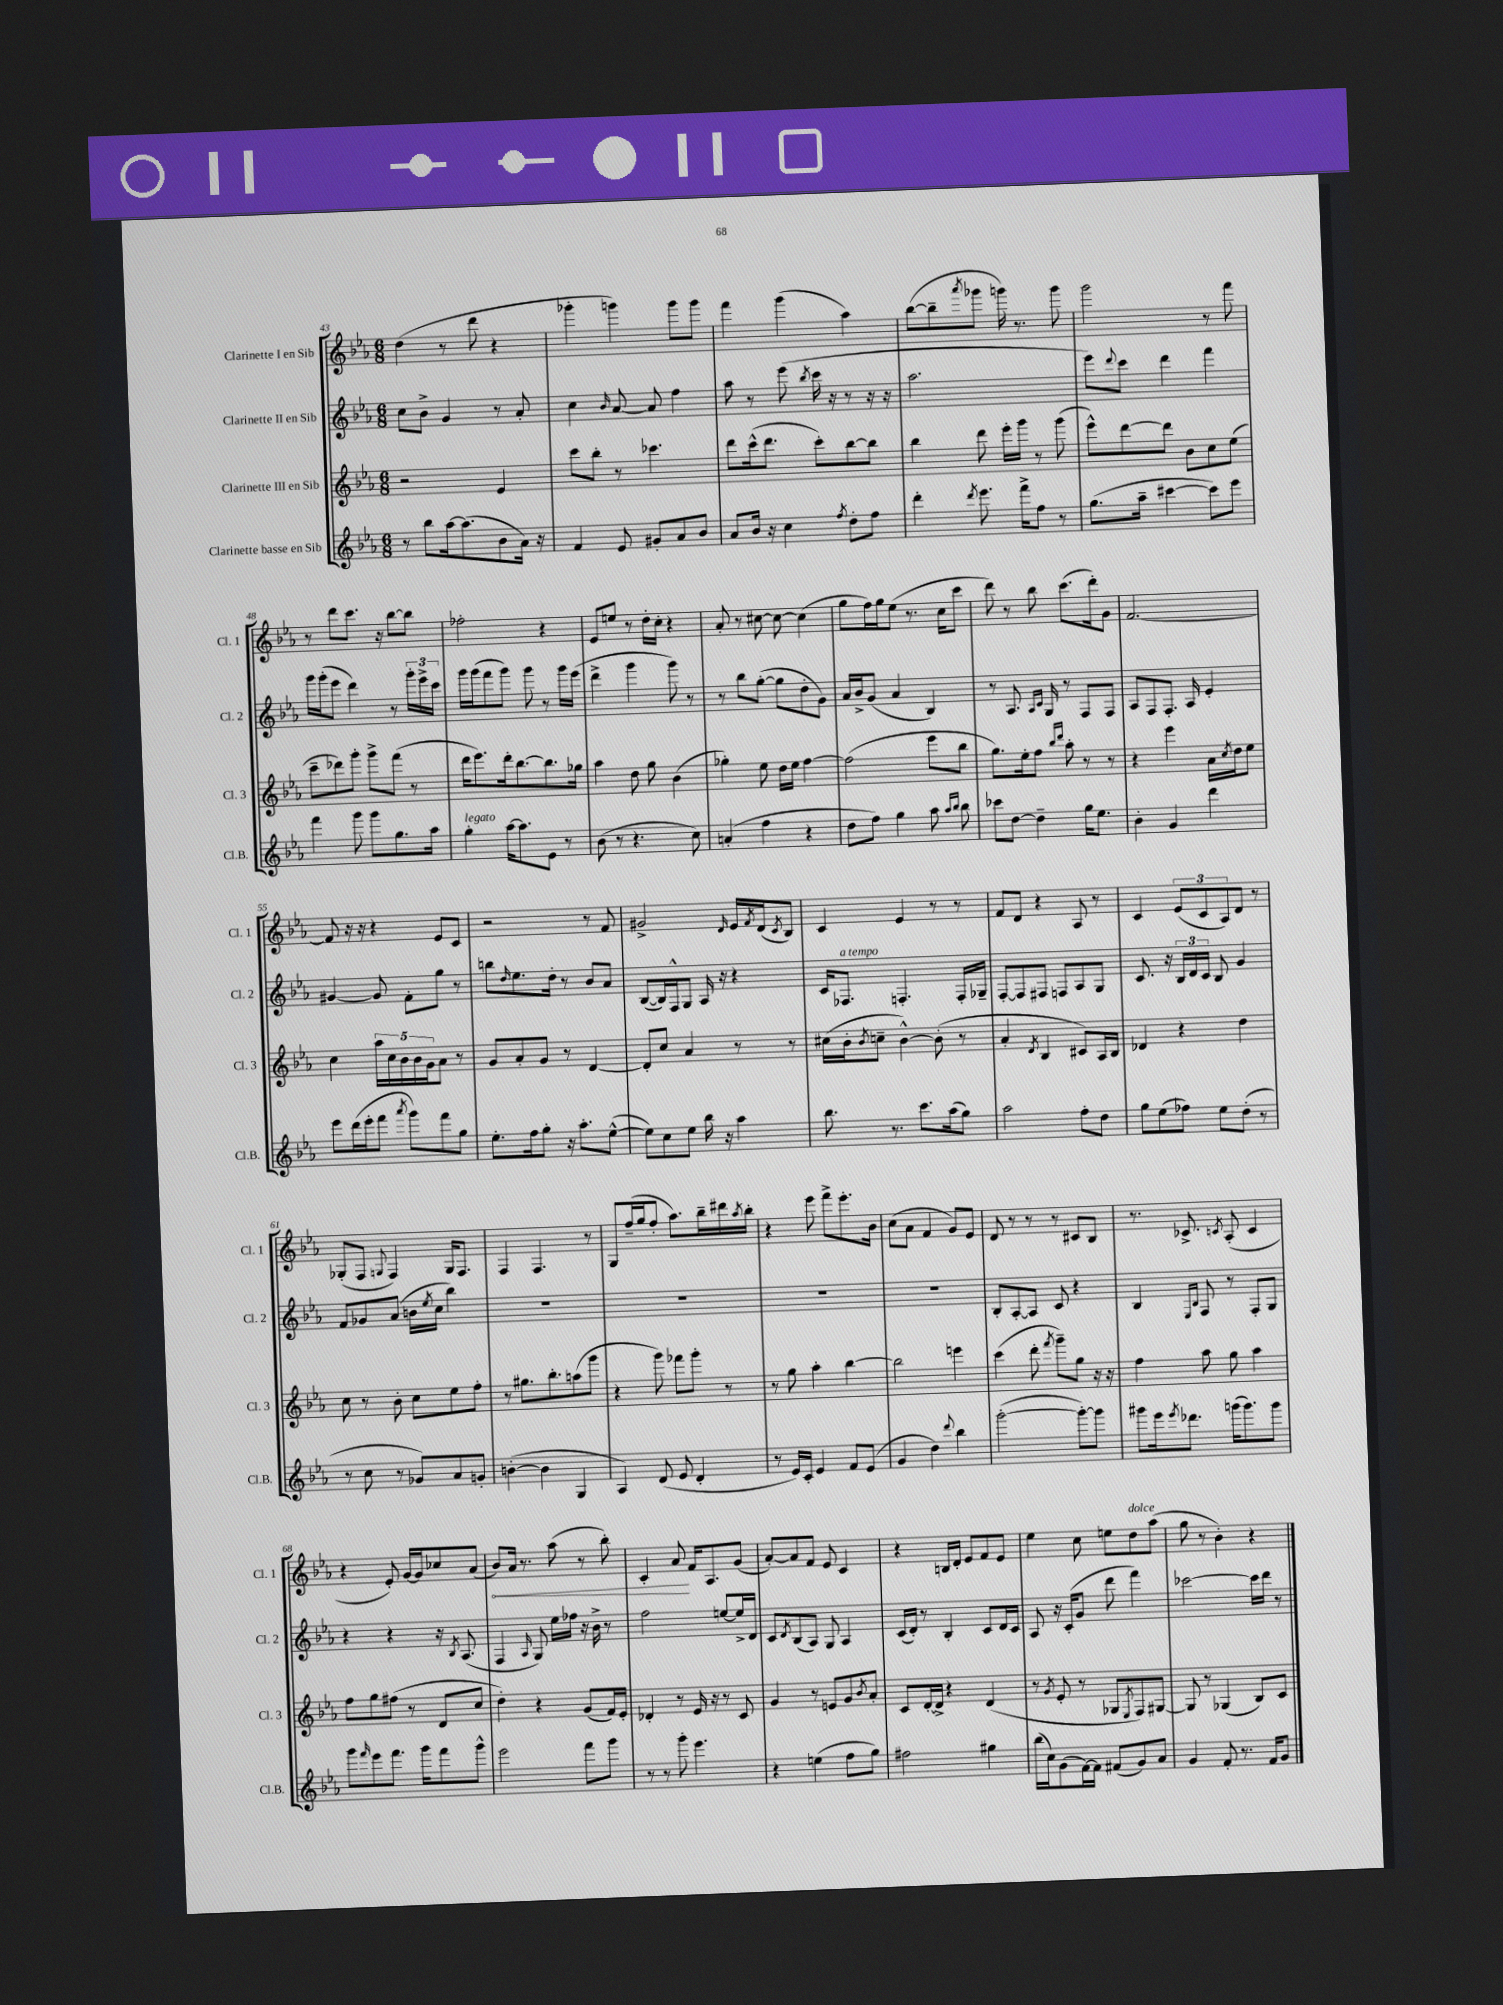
<<
\new StaffGroup <<
\new Staff = "s0" \with { instrumentName = "Clarinette I en Sib" shortInstrumentName = "Cl. 1" } {
    \clef treble \key ees \major \numericTimeSignature \time 6/8
    d''4( r8 d'''8 r4 |
    ges'''4-. g'''4) g'''8 g'''8 |
    f'''4 g'''4( aes''4) |
    bes''8~( bes''8-- \acciaccatura { aes'''8 } ges'''8 g'''16) r8. g'''8 |
    g'''2 r8 f'''8 |
    r8 d'''8 c'''8. r16 bes''8~ bes''8 |
    fes''2-. r4 |
    ees'8 e''8 r8 d''16-. c''16-. r4 |
    aes'8-. r8 cis''8~ cis''8~ cis''4( |
    g''8 f''16) g''16 ees''8( r8. c''16 c'''8 |
    d'''8) r8 bes''8 c'''8.( d'''16-.) g'8 |
    f'2.~ |
    f'8 r16 r16 r4 ees'8 c'8 |
    r2 r8 f'8 |
    gis'2-> \grace { d'16 } ees'16 \acciaccatura { f'8 } d'16( \acciaccatura { c'8 } bes8) |
    c'4 ees'4 r8 r8 |
    f'8 d'8 r4 aes8 r8 |
    c'4 \tuplet 3/2 { ees'8( c'8 aes8) } d'8 r8 |
    ges8-.( f8 \appoggiatura { g8 } f4) g16 f8. |
    f4 f4. r8 |
    g8 f''16--( g''16 f''8-. aes''8.) bes''16-- dis'''16 \acciaccatura { aes''8 } bes''16-. |
    r4 ees'''8 f'''8-> ees'''8.-. bes'16 |
    c''8( aes'8 f'4 g'8) ees'8 |
    d'8 r8 r8 r8 cis'8 bes8 |
    r8. ces'8.-> \acciaccatura { c'8 } aes8-.( c'4 |
    r4 ees'8-.) g'16~ g'16 ces''8 aes'8( |
    \once \override Hairpin.circled-tip = ##t bes'8\<) aes'16 r8. aes''8( r8 bes''8-.) |
    c'4-. aes'8\! f'16 aes8. g'8( |
    aes'8~-.) aes'8 f'8 ees'8 c'4 |
    r4 b16 d'16-. ees'8 f'8 ees'8 |
    ees''4 c''8 e''8 d''8^\markup { \italic "dolce" } aes''8( |
    g''8 r8 bes'4-.) r4 \bar "|." |
}
\new Staff = "s1" \with { instrumentName = "Clarinette II en Sib" shortInstrumentName = "Cl. 2" } {
    \clef treble \key ees \major \numericTimeSignature \time 6/8
    c''8 bes'8-> g'4 r8 aes'8-. |
    c''4 \grace { bes'16 } aes'8~ aes'8 f''4 |
    aes''8 r8 ees'''8( \acciaccatura { bes''8 } c'''16 r16 r8 r16 r16 |
    aes''2. |
    ees'''8) \appoggiatura { d'''8 } c'''8 d'''4 f'''4 |
    g'''16 g'''16-.( ees'''8 d'''4) r8 \tuplet 3/2 { g'''16-. ees'''16-> c'''16 } |
    g'''16 g'''16( f'''8 g'''8) g'''8 r8 g'''16 ees'''16( |
    d'''4-> g'''4 g'''8) r8 |
    r8 bes''8 g''8~-.( g''8 d''8-. g'8) |
    aes'16 bes'16-> g'8( aes'4 bes4) |
    r8 aes8. \grace { aes16 c'16 } g16 r8 f8 f8 |
    aes8 f8 f8.-. aes16 ees'4-. |
    gis'4~ gis'8 f'8-. g''8 r8 |
    b''8 \grace { d''16 } ees''8. d''16-. r8 bes'8 aes'8 |
    bes8~( bes16) f16-^ g8 aes16 r16 r4 |
    c'16 fes8.^\markup { \italic "a tempo" } f4.-. f16-. ges16-- |
    f8~-. f8 fis8 f8 aes8 g8 |
    c'8. r16 \tuplet 3/2 { bes16 d'16 c'16 } bes8 g'4 |
    f'8 ges'8 aes'8( b'16 \acciaccatura { ees''8 } c''16 bes''4) |
    R2. |
    R2. |
    R2. |
    R2. |
    bes8-. aes8~-. aes8 c'8 r4 |
    bes4 \grace { ees16 bes16 } f8 r8 f8-. g8 |
    r4 r4 r16 \acciaccatura { bes8 } aes8.( |
    f4 \grace { aes16 } g8) ees''16 fes''16 r16 bes'16-> r8 |
    f''2 e''8~ e''16-> d'16 |
    c'8 \acciaccatura { d'8 } bes8( aes8) g8 aes4 |
    c'16( d'16-.) r8 bes4-. c'8 d'16 c'16 |
    aes8 r16 c'16-.( g'8 d'''8 f'''4) |
    ces'''2~ ces'''16 d'''16 r8 \bar "|." |
}
\new Staff = "s2" \with { instrumentName = "Clarinette III en Sib" shortInstrumentName = "Cl. 3" } {
    \clef treble \key ees \major \numericTimeSignature \time 6/8
    r2 ees'4 |
    c'''8 bes''8-. r8 ces'''4. |
    d'''8 c'''16-^( d'''8. c'''8-.) bes''8~ bes''8 |
    bes''4 d'''8 ees'''16-. g'''16 r8 g'''8( |
    ees'''8-^) d'''8~ d'''8 bes'8 c''8 ees''8( |
    c'''8-- des'''8) g'''8-. g'''8-> f'''8( r8 |
    d'''16 ees'''8.) d'''16-. bes''8.~ bes''8. ges''16 |
    aes''4 d''8 g''8 bes'4( |
    ges''4-.) ees''8 d''16 ees''16 f''4~ |
    f''2( ees'''8 bes''8 |
    g''8.) ees''16-. f''8 \grace { bes''16 d'''16 } aes''8-. r8 r8 |
    r4 ees'''4 aes'16 \acciaccatura { c''8 } d''16 ees''8 |
    c''4 \tuplet 5/4 { aes''16 c''16 bes'16 bes'16 g'16 } aes'8 r8 |
    g'8 aes'8-. g'8 r8 d'4~ |
    d'8-. c''8 aes'4 r8 r8 |
    cis''16( bes'16-. \acciaccatura { bes'8 } c''8-- bes'4~-^) bes'8-.( r8 |
    aes'4-. \acciaccatura { d'8 } bes4 cis'8) aes16 bes16 |
    des'4 r4 d''4 |
    c''8 r8 bes'8-. c''8 ees''8 f''8-. |
    r8 gis''8. bes''8.-. a''8( g'''8 |
    r4 g'''8) fes'''8 g'''8-. r8 |
    r8 g''8 aes''4-. bes''4~ |
    bes''2 e'''4 |
    c'''4( d'''8-. \acciaccatura { f'''8 } g'''8--) g''8 r16 r16 |
    f''4 aes''8 g''8 aes''4 |
    f''8 g''8 fis''8( r8 d'8 c''8 |
    d''4-.) r4 g'8( f'16) ees'16-. |
    des'4-. r8 ees'16 r16 r8 c'8 |
    g'4 r8 e'8 g'8 \acciaccatura { bes'8 } aes'8-. |
    c'8 d'16~-. d'16-> r4 d'4( |
    r8 \acciaccatura { g'8 } ees'8-. r8 ges8 \acciaccatura { ees8 } f8) gis8~ |
    gis8 r8 ges4( bes8) c'8 \bar "|." |
}
\new Staff = "s3" \with { instrumentName = "Clarinette basse en Sib" shortInstrumentName = "Cl.B." } {
    \clef treble \key ees \major \numericTimeSignature \time 6/8
    r8 bes''8 aes''16~ aes''8.( bes'8 aes'16) r16 |
    f'4 ees'8 gis'8-. aes'8 bes'8 |
    aes'8 bes'16 r16 c''4 \acciaccatura { f''8 } d''8-. f''8 |
    d'''4-. \acciaccatura { d'''8 } ees'''8. f'''16-> f''8 r8 |
    g''8.( aes''16-- cis'''4~ cis'''8) ees'''8 |
    f'''4 g'''8 g'''8 g''8. aes''16 |
    g''4-.^\markup { \italic "legato" } aes''16~ aes''8. ees'8 r8 |
    bes'8( r8 r4. c''8) |
    a'4-.( f''4 r4 |
    d''8 f''8) g''4 aes''8 \grace { aes''16 bes''16 } bes''8 |
    ces'''8 d''8~ d''4-- g''16 ees''8. |
    bes'4-. g'4 d'''4 |
    ees'''8 d'''16( ees'''16-. f'''8 \acciaccatura { aes'''8 } g'''8) f'''8 g''8 |
    ees''8.-. f''16 g''8-. r16 aes''8.-. ees''8~-^( |
    ees''8) c''8 ees''8 bes''16 r16 aes''4 |
    bes''8. r8. c'''8. aes''16( g''8) |
    aes''2 f''8-. d''8 |
    g''8 ees''8( fes''8) ees''8 d''8-.( r8 |
    r8 c''8 r8 ges'8) aes'8 g'8-. |
    b'4~-.( b'4 g4 |
    aes4) d'8( ees'8 d'4-. |
    r8 ees'16) c'16-. ees'4 f'8 ees'8( |
    g'4 d''4) \appoggiatura { d'''8 } bes''4 |
    g'''2~-.( g'''8~-.) g'''8 |
    gis'''8 ees'''16 \acciaccatura { ees'''8 } des'''8. g'''16( g'''8.) g'''8 |
    g'''8 \grace { f'''16 } ees'''8 f'''8. g'''16 f'''8 g'''8-^ |
    ees'''2 f'''8 g'''8 |
    r8 r8 g'''8-. ees'''4. |
    r4 e''4( f''8 g''8) |
    fis''2 gis''4 |
    bes''16( c''16) g'8( f'16~) f'16 fis'8( g'8) aes'8 |
    g'4 f'8-. r8. f'16 g'8 \bar "|." |
}
>>
>>
\layout { \context { \Score currentBarNumber = #43 } }
